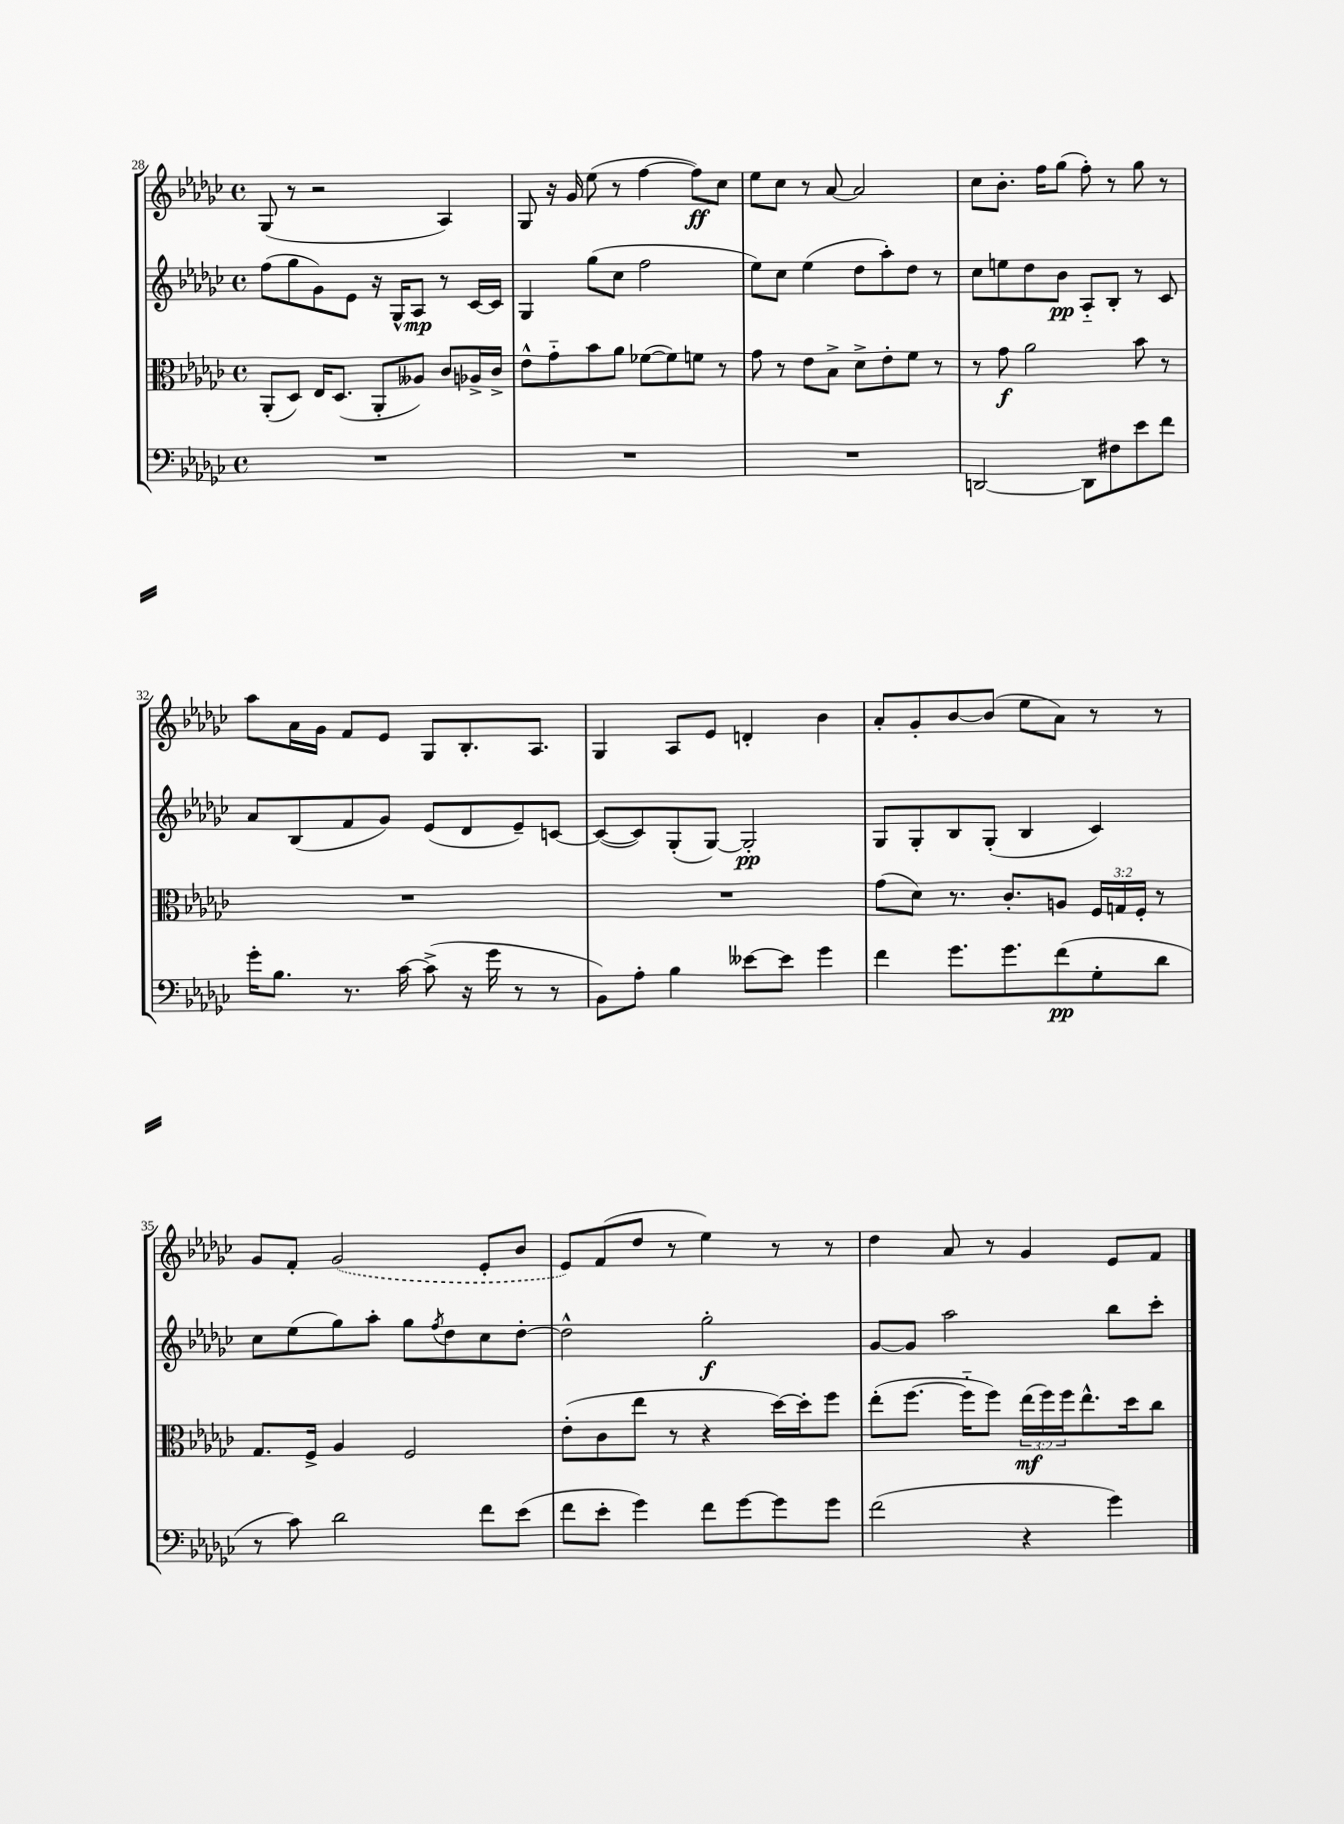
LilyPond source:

<<
\new StaffGroup <<
\new Staff = "s0" {
    \clef treble \key ges \major \defaultTimeSignature \time 4/4
    ges8( r8 r2 aes4) |
    ges8 r16 ges'16 ees''8( r8 f''4~ f''8\ff) ces''8 |
    ees''8 ces''8 r8 aes'8~ aes'2 |
    ces''8 bes'8.-. f''16 ges''8( f''8-.) r8 ges''8 r8 |
    aes''8 aes'16 ges'16 f'8 ees'8 ges8 bes8.-. aes8. |
    ges4 aes8 ees'8 d'4-. bes'4 |
    aes'8-. ges'8-. bes'8~ bes'8( ees''8 aes'8) r8 r8 |
    ges'8 f'8-. \once \slurDashed ges'2( ees'8-. bes'8 |
    ees'8) f'8( des''8 r8 ees''4) r8 r8 |
    des''4 aes'8 r8 ges'4 ees'8 f'8 \bar "|." |
}
\new Staff = "s1" {
    \clef treble \key ges \major \defaultTimeSignature \time 4/4
    f''8( ges''8 ges'8) ees'8 r16 ges16-^ aes8\mp r8 ces'16~ ces'16 |
    ges4 ges''8( ces''8 f''2 |
    ees''8) ces''8 ees''4( des''8 aes''8-.) des''8 r8 |
    ces''8 e''8 des''8 bes'8\pp aes8-_ bes8-. r8 ces'8 |
    aes'8 bes8( f'8 ges'8) ees'8( des'8 ees'8--) c'8~ |
    c'8~( c'8) ges8-.( ges8~) ges2-.\pp |
    ges8 ges8-. bes8 ges8-.( bes4 ces'4) |
    ces''8 ees''8( ges''8) aes''8-. ges''8 \acciaccatura { f''8 } des''8 ces''8 des''8~-. |
    des''2-^ ges''2-.\f |
    ges'8~ ges'8 aes''2 bes''8 ces'''8-. \bar "|." |
}
\new Staff = "s2" {
    \clef alto \key ges \major \defaultTimeSignature \time 4/4 \override Staff.TupletNumber.text = #tuplet-number::calc-fraction-text
    aes,8-.( des8) ees16 des8.( aes,8-. aeses8) ces'8 aes16-> ces'16-> |
    ees'8-^ ges'8-_ bes'8 aes'8 fes'8~( fes'8) f'8 r8 |
    ges'8 r8 ees'8 bes8-> des'8-> ees'8-. f'8 r8 |
    r8 ges'8\f aes'2 bes'8 r8 |
    R1 |
    R1 |
    ges'8( des'8) r8. ces'8.-. a8 \tuplet 3/2 { f16 g16 f16-. } r8 |
    ges8. f16-> aes4 f2 |
    ees'8-.( ces'8 ees''8 r8 r4 des''16~) des''16-. f''8 |
    ees''8-.( f''8.~ f''16-_ f''8) \tuplet 3/2 { ees''16\mf( f''16) f''16 } ees''8.-^ des''16 ces''8 \bar "|." |
}
\new Staff = "s3" {
    \clef bass \key ges \major \defaultTimeSignature \time 4/4
    R1 |
    R1 |
    R1 |
    d,2~ d,8 fis8 ees'8 f'8 |
    ges'16-. bes8. r8. ces'16~ ces'8->( r16 ges'16 r8 r8 |
    bes,8) aes8-. bes4 eeses'8~ eeses'8 ges'4 |
    f'4 ges'8. ges'8. f'8\pp( ges8-. des'8 |
    r8 ces'8) des'2 f'8 ees'8( |
    f'8 ees'8-. ges'4) f'8 ges'8~ ges'8 ges'8 |
    f'2( r4 ges'4) \bar "|." |
}
>>
>>
\layout { \context { \Score currentBarNumber = #28 } }
